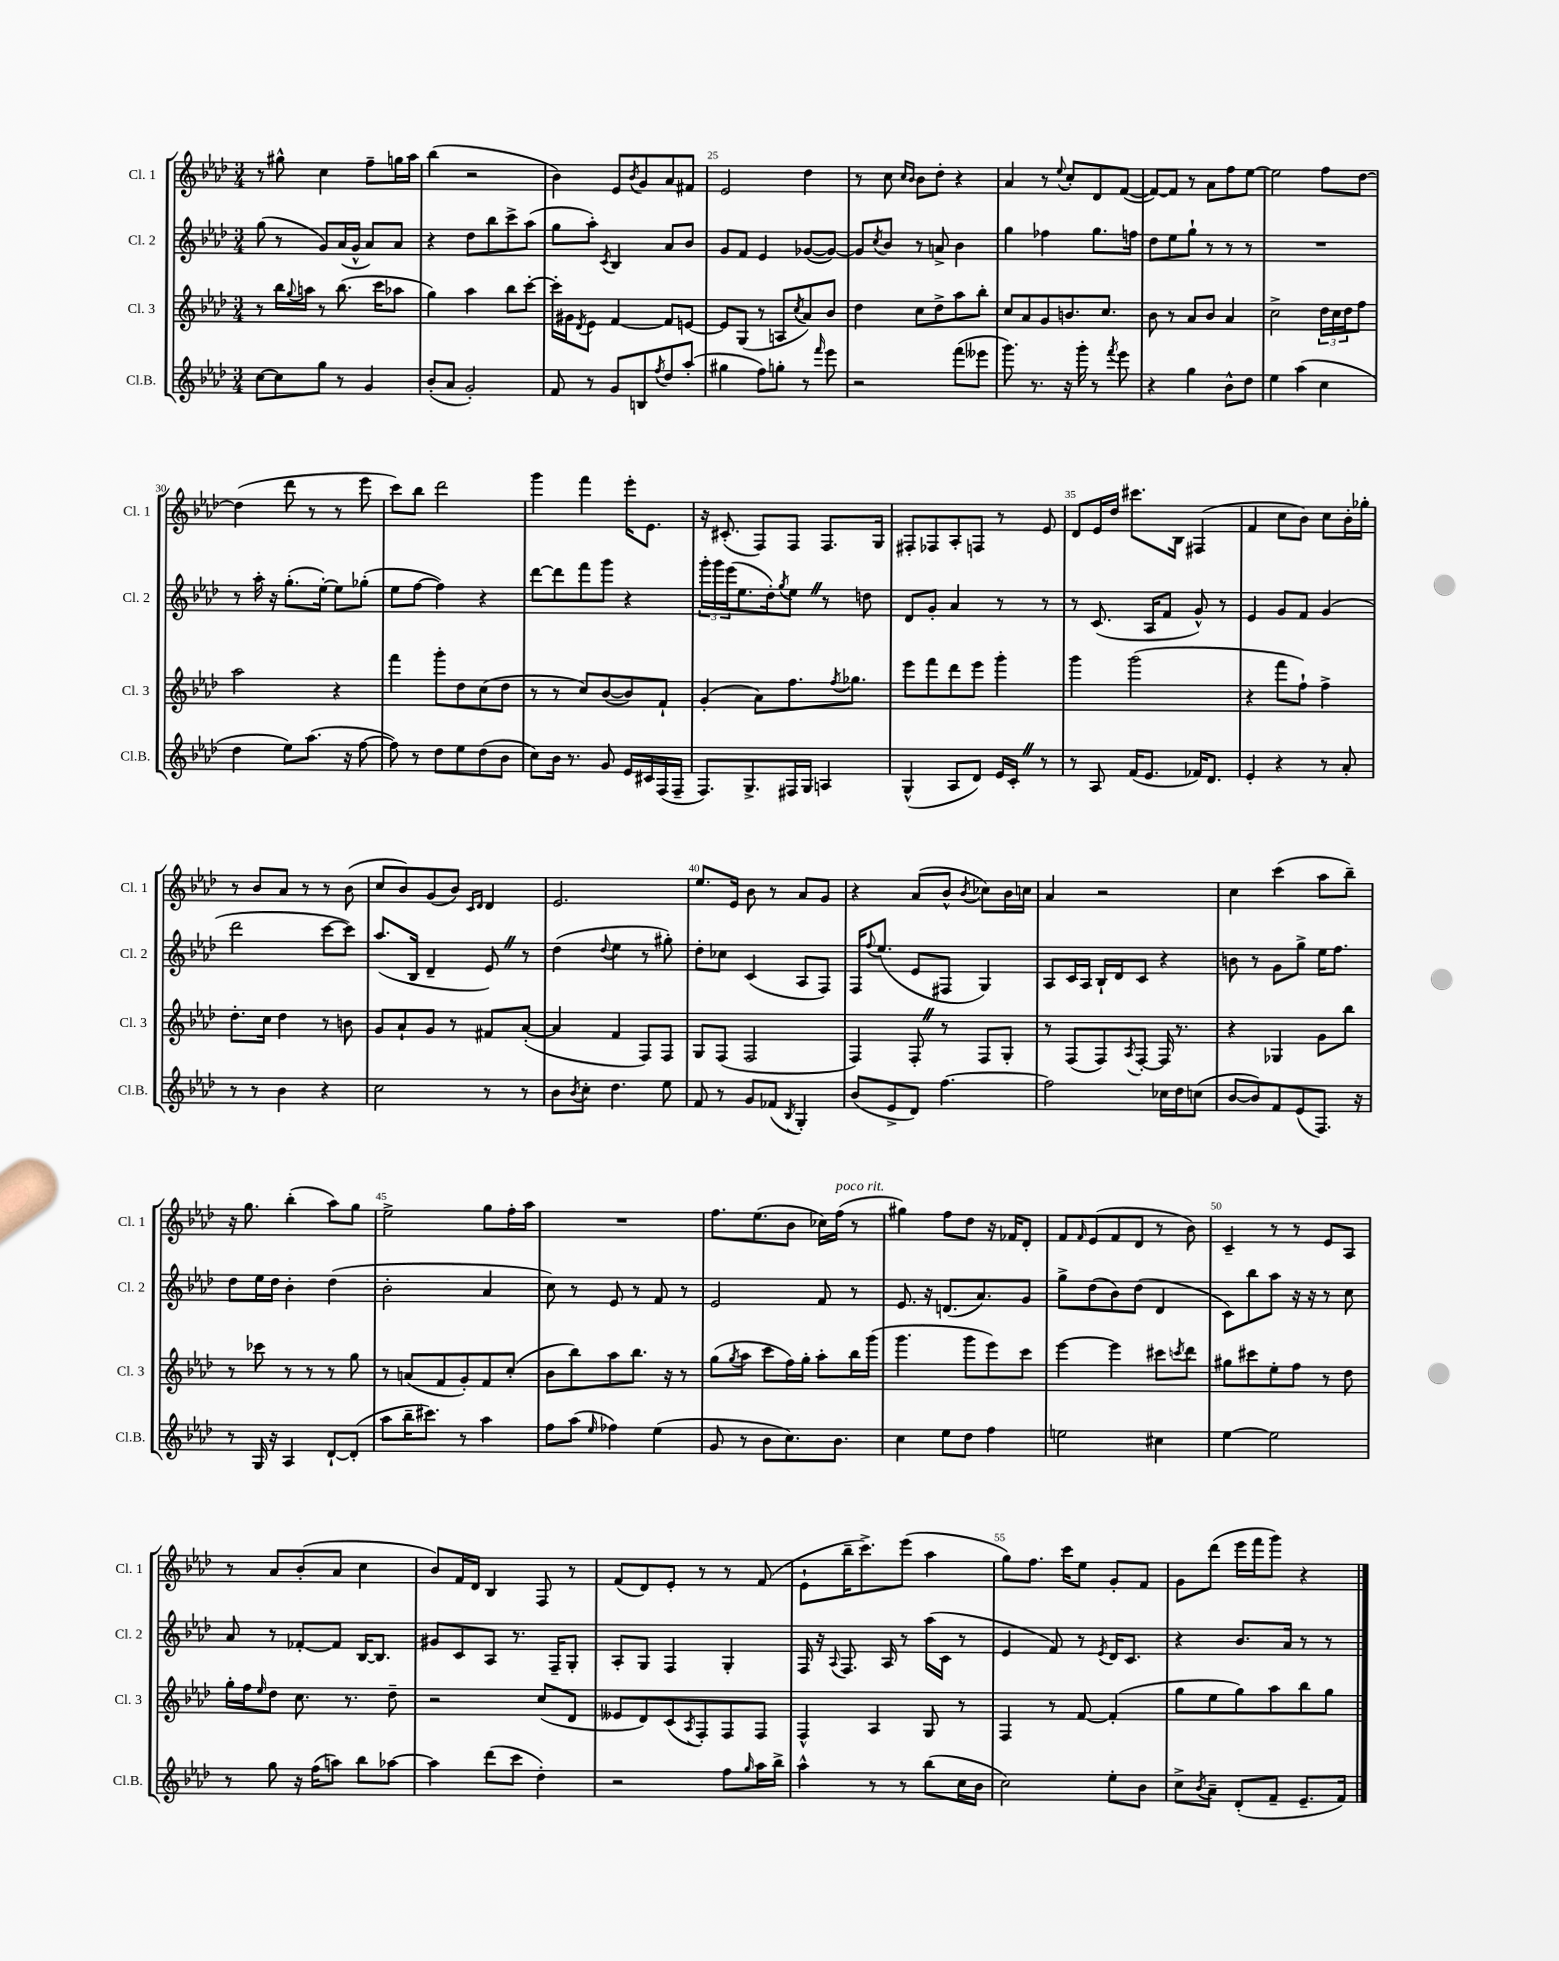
<<
\new StaffGroup <<
\new Staff = "s0" \with { instrumentName = "Cl. 1" shortInstrumentName = "Cl. 1" } {
    \clef treble \key aes \major \numericTimeSignature \time 3/4
    r8 gis''8-^ c''4 f''8-- g''16 aes''16 |
    bes''4( r2 |
    bes'4) ees'8 \acciaccatura { bes'8 } g'8 aes'8 fis'8 |
    ees'2 des''4 |
    r8 c''8 \grace { c''16 bes'16 } bes'8 des''8-. r4 |
    aes'4 r8 \appoggiatura { ees''8 } c''8-. des'8 f'8~( |
    f'8~) f'8 r8 aes'8 f''8 ees''8~ |
    ees''2 f''8 des''8~ |
    des''4( des'''8 r8 r8 ees'''8 |
    c'''8) bes''8 des'''2 |
    g'''4 f'''4 ees'''16-. ees'8. |
    r16 cis'8.-.( f8) f8 f8. g16 |
    fis8-. fes8 aes8-. f8 r8 ees'8 |
    des'8 ees'16 des''16 cis'''8. bes16 fis4( |
    f'4 c''8 bes'8) c''8 bes'16-. ges''16-. |
    r8 bes'8 aes'8 r8 r8 bes'8( |
    c''8 bes'8) g'8( bes'8) \grace { c'16 des'16 } des'4 |
    ees'2. |
    ees''8. ees'16 bes'8 r8 aes'8 g'8 |
    r4 aes'8( bes'8-^ \acciaccatura { bes'8 } ces''8) bes'16 c''16 |
    aes'4 r2 |
    c''4 c'''4( aes''8 bes''8--) |
    r16 g''8. bes''4-.( aes''8) g''8 |
    ees''2-> g''8 f''16-. aes''16 |
    R2. |
    f''8. ees''8.( bes'8 ces''16) f''16^\markup { \italic "poco rit." }( r8 |
    gis''4) f''8 des''8 r16 fes'16 des'8-. |
    f'8 \grace { f'16 } ees'8( f'8 des'8 r8 bes'8) |
    c'4-- r8 r8 ees'8 aes8 |
    r8 aes'8 bes'8-.( aes'8 c''4 |
    bes'8) f'16 des'16 bes4 f8 r8 |
    f'8( des'8) ees'8-. r8 r8 f'8( |
    ees'8-! bes''16-- c'''8.->) ees'''8( aes''4 |
    g''8) f''8. c'''16 ees''8 g'8-. f'8 |
    g'8 des'''8( ees'''16 f'''16 g'''8) r4 \bar "|." |
}
\new Staff = "s1" \with { instrumentName = "Cl. 2" shortInstrumentName = "Cl. 2" } {
    \clef treble \key aes \major \numericTimeSignature \time 3/4
    g''8( r8 g'8) aes'16( g'16-^ aes'8) aes'8 |
    r4 des''8 bes''8 c'''8-> aes''8( |
    g''8 aes''8-.) \acciaccatura { c'8 } bes4 aes'8 bes'8 |
    g'8 f'8 ees'4 ges'8~( ges'8~) |
    ges'8 \acciaccatura { c''8 } bes'8 r8 a'8-> bes'4 |
    g''4 fes''4 g''8. f''16 |
    des''8 ees''8 g''8-! r8 r8 r8 |
    R2. |
    r8 aes''16-. r16 g''8.-.( ees''16~-.) ees''8 ges''8-.( |
    ees''8 f''8~ f''4) r4 |
    des'''8~ des'''8 f'''8 g'''8 r4 |
    \tuplet 3/2 { g'''16-. g'''16 ees'''16( } ees''8. des''16-.) \acciaccatura { g''8 } ees''8 \once \override BreathingSign.text = \markup { \musicglyph "scripts.caesura.straight" } \breathe r8 d''8 |
    des'8 g'8-. aes'4 r8 r8 |
    r8 c'8.( aes16 f'8 g'8-^) r8 |
    ees'4 g'8 f'8 g'4( |
    des'''2 c'''8~ c'''8) |
    aes''8.( bes16 des'4-- ees'8) \once \override BreathingSign.text = \markup { \musicglyph "scripts.caesura.straight" } \breathe r8 |
    des''4( \appoggiatura { des''8 } ees''4 r8 gis''8-.) |
    des''8-. ces''8 c'4( aes8 f8) |
    f16 \appoggiatura { f''8 } ees''8.( ees'8 fis8 g4) |
    aes8 c'16 aes16 bes16-! des'16 c'8 r4 |
    b'8 r8 g'8 g''8-> ees''16 f''8. |
    des''8 ees''16 des''16 bes'4-. des''4( |
    bes'2-. aes'4 |
    c''8) r8 ees'8 r8 f'8 r8 |
    ees'2 f'8 r8 |
    ees'8. r16 d'8.( aes'8.) g'8 |
    g''8-> des''8( bes'8) des''8( des'4 |
    c'8) bes''8 aes''8 r16 r16 r8 c''8 |
    aes'8 r8 fes'8~-. fes'8 bes16~ bes8. |
    gis'8 c'8 aes8 r8. f16-- g8-. |
    aes8-. g8 f4 g4-. |
    f16 r16 \appoggiatura { aes8 } f8. aes16 r8 aes''16( c'16 r8 |
    ees'4 f'8) r8 \acciaccatura { ees'8 } des'16 c'8. |
    r4 bes'8. aes'16 r8 r8 \bar "|." |
}
\new Staff = "s2" \with { instrumentName = "Cl. 3" shortInstrumentName = "Cl. 3" } {
    \clef treble \key aes \major \numericTimeSignature \time 3/4
    r8 bes''16 \appoggiatura { g''8 } a''16 r8 bes''8.( c'''16 aes''8 |
    g''4) aes''4 bes''8 c'''8~-. |
    c'''16-. gis'16 \acciaccatura { des'8 } ees'8 f'4~ f'8 e'8~ |
    e'8 g8( r8 a8 \acciaccatura { c''8 } aes'8) bes'8 |
    des''4 c''8 des''8-> aes''8 bes''8-. |
    c''8 aes'8 g'8 b'8. c''8. |
    bes'8 r8 aes'8 bes'8 aes'4 |
    c''2-> \tuplet 3/2 { des''16 c''16 des''16 } f''8 |
    aes''2 r4 |
    f'''4 g'''8-. des''8 c''8( des''8 |
    r8 r8 c''8) bes'8~( bes'8) f'8-! |
    g'4-.( aes'8) f''8. \acciaccatura { f''8 } ges''8. |
    ees'''8 f'''8 des'''8 ees'''8 g'''4-. |
    g'''4 g'''2( |
    r4 f'''8 f''8-!) f''4-> |
    des''8.-. c''16 des''4 r8 b'8 |
    g'8 aes'8-! g'8 r8 fis'8 aes'8~-.( |
    aes'4 f'4 f8) f8 |
    g8 f8( f2 |
    f4) f8-. \once \override BreathingSign.text = \markup { \musicglyph "scripts.caesura.straight" } \breathe r8 f8 g8-. |
    r8 f8( f8) \acciaccatura { aes8 } f8~-. f16 r8. |
    r4 ges4 g'8 bes''8 |
    r8 ces'''8 r8 r8 r8 g''8 |
    r8 a'8( f'8 g'8-.) f'8 c''8-.( |
    bes'8 bes''8) aes''8 bes''8. r16 r8 |
    g''8( \acciaccatura { g''8 } aes''8 c'''8 f''16) g''16-. aes''8-. bes''16 g'''16( |
    g'''4. g'''8 ees'''8) c'''8 |
    ees'''4~ ees'''4 cis'''8 \acciaccatura { c'''8 } des'''8 |
    gis''8 cis'''8 ees''8-. f''8 r8 des''8 |
    g''16-. f''16 \grace { ees''16 } des''8 c''8. r8. des''8-- |
    r2 c''8( des'8 |
    eeses'8 des'8) c'8( \acciaccatura { aes8 } f8-.) f8 f8 |
    f4-^ aes4 g8 r8 |
    f4 r8 f'8~ f'4-.( |
    g''8 ees''8 g''8) aes''8 bes''8 g''8 \bar "|." |
}
\new Staff = "s3" \with { instrumentName = "Cl.B." shortInstrumentName = "Cl.B." } {
    \clef treble \key aes \major \numericTimeSignature \time 3/4
    c''8~ c''8 g''8 r8 g'4 |
    bes'8-.( aes'8 g'2-.) |
    f'8 r8 g'8 b8 \acciaccatura { f''8 } des''8 aes''8-.( |
    gis''4 f''8) g''8-. r8 \grace { f'''16 } ees'''8 |
    r2 f'''8( eeses'''8 |
    g'''8.) r8. r16 g'''16-. r8 \acciaccatura { f'''8 } ees'''8 |
    r4 g''4 bes'8-^ des''8 |
    ees''4 aes''4( c''4 |
    des''4 ees''8) aes''8.( r16 f''8~ |
    f''8) r8 des''8 ees''8 des''8( bes'8 |
    c''8) bes'16 r8. g'8 ees'16 cis'16 f16( f16-- |
    f8.) g8.-> fis16 g16 a4 |
    g4-^( aes8 des'8) ees'16 c'16-. \once \override BreathingSign.text = \markup { \musicglyph "scripts.caesura.straight" } \breathe r8 |
    r8 aes8 f'16( ees'8. fes'16) des'8. |
    ees'4-. r4 r8 aes'8-. |
    r8 r8 bes'4 r4 |
    c''2 r8 r8 |
    bes'8 \acciaccatura { bes'8 } c''8-. des''4. ees''8 |
    f'8 r8 g'8 fes'8( \acciaccatura { bes8 } g4-.) |
    bes'8( ees'8-> des'8) f''4.~ |
    f''2 ces''16 des''16 c''8( |
    bes'8~ bes'8) f'8 ees'8( f8.) r16 |
    r8 g16 r16 aes4 des'8~-! des'8-.( |
    aes''8 bes''16-- cis'''8.) r8 aes''4 |
    f''8 aes''8( \grace { ees''16 } fes''4) ees''4( |
    g'8 r8 bes'8 c''8.) bes'8. |
    c''4 ees''8 des''8 f''4 |
    e''2 cis''4 |
    ees''4~ ees''2 |
    r8 g''8 r16 f''16( a''8) bes''8 aes''8~ |
    aes''4 des'''8( c'''8 des''4-.) |
    r2 f''8 \grace { g''16 } aes''16 bes''16-> |
    aes''4-^ r8 r8 bes''8( c''16 bes'16 |
    c''2) ees''8-. bes'8 |
    c''8-> \acciaccatura { bes'8 } aes'8-- des'8-.( f'8-- ees'8.-- f'16) \bar "|." |
}
>>
>>
\layout { \context { \Score currentBarNumber = #22 \override BarNumber.break-visibility = ##(#f #t #t) barNumberVisibility = #(every-nth-bar-number-visible 5) } }
